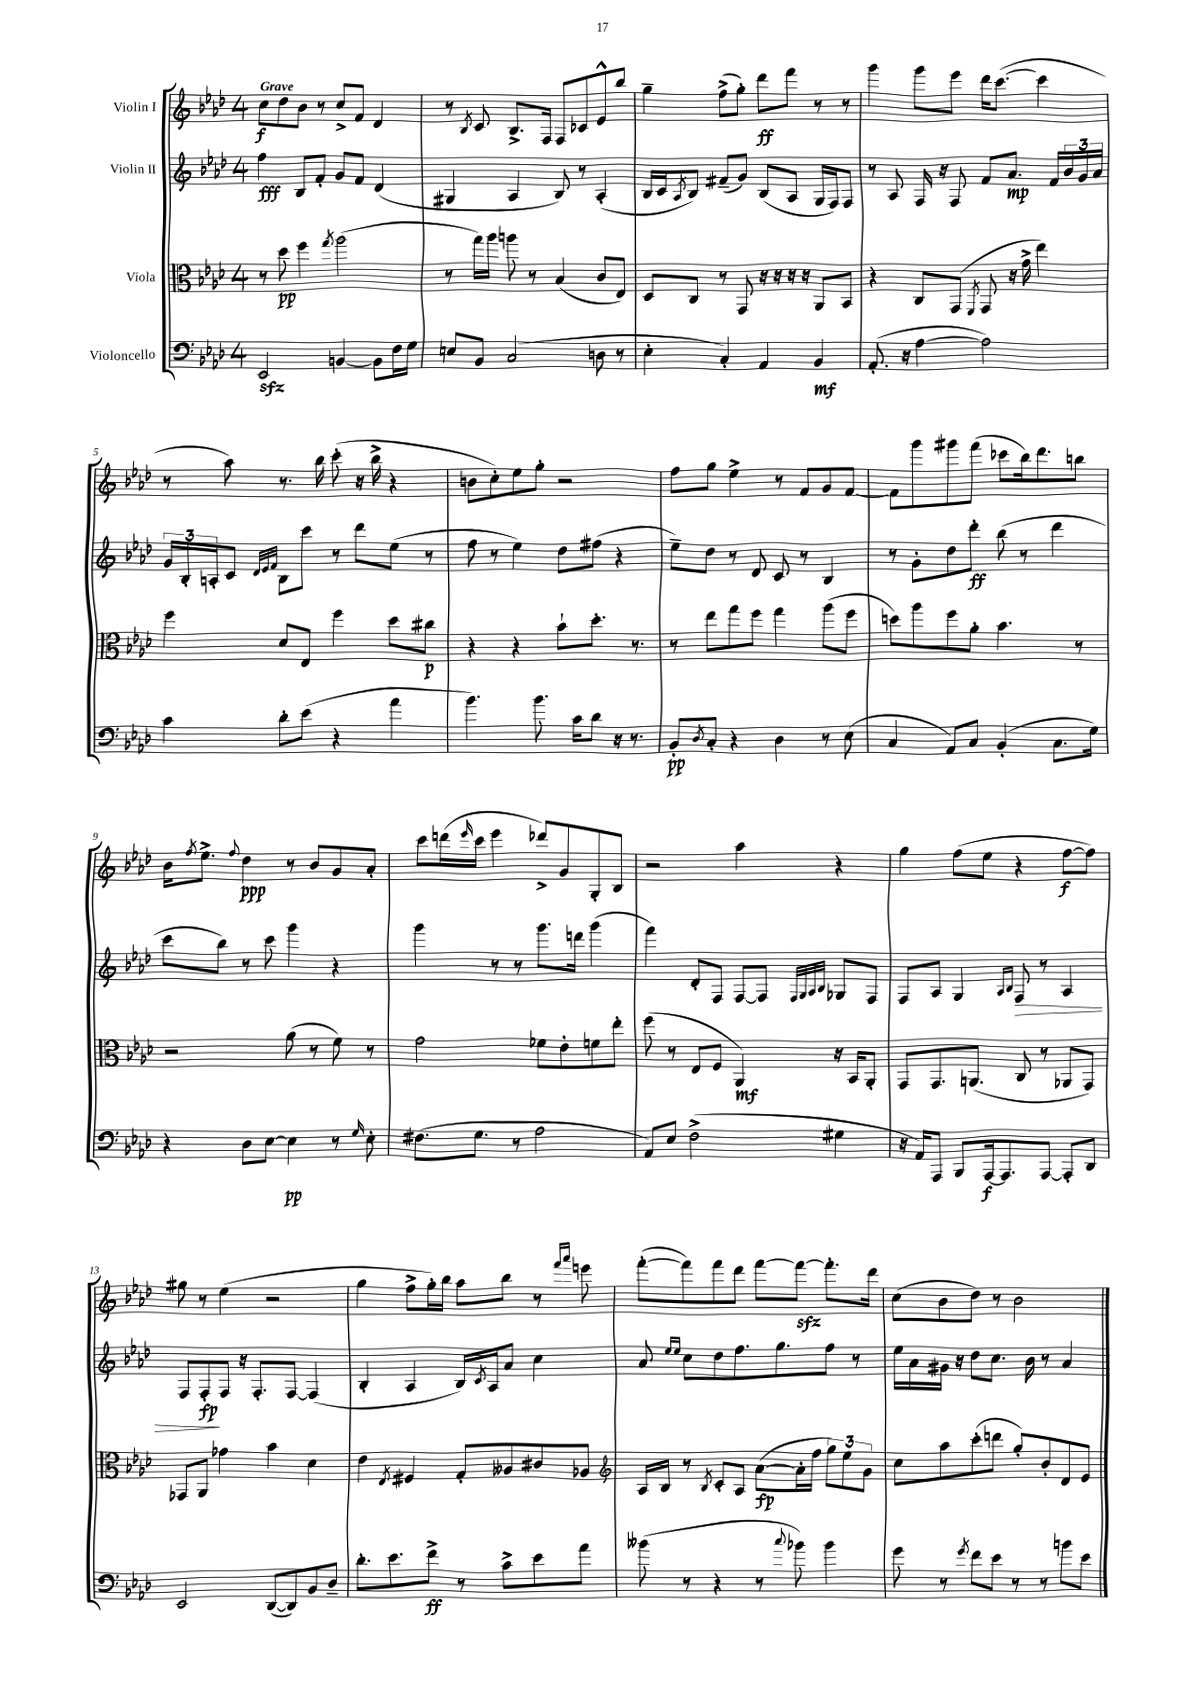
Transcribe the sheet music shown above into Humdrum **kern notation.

**kern	**kern	**kern	**kern
*staff4	*staff3	*staff2	*staff1
*clefF4	*clefC3	*clefG2	*clefG2
*k[b-e-a-d-]	*k[b-e-a-d-]	*k[b-e-a-d-]	*k[b-e-a-d-]
*M4/4	*M4/4	*M4/4	*M4/4
2EE-	8r	4ff	8cc
.	8dd-	.	8dd-
.	4ff	8B-	8b-
.	.	8f'	8r
.	8qgg	.	.
[4BB	(2aa-	8g	8cc^
.	.	8f	8f
8BB]	.	(4d-	4d-
16F	.	.	.
16G	.	.	.
=	=	=	=
8E	8r	4G#	8r
.	.	.	8qB-
8BB-	16gg)	.	8c
.	16aa-	.	.
(2C	8aa	4A-	8.B-^
.	8r	.	.
.	.	.	16F
.	(4B-	8B-)	8F
.	.	8r	8c-
8D	8c	(4A-'	8e-^^
8r	8E-)	.	8bb-
=	=	=	=
4E-'	8D-	16B-	4gg~
.	.	16c	.
.	.	8qA-	.
.	8C	8B-)	.
4C')	8r	(8f#~	(8ff^
.	8GG	8g)	8gg')
4AA-	16r	(8B-	8ddd-
.	16r	.	.
.	16r	8A-	8fff
.	16r	.	.
4BB-	8AA-	16G	8r
.	.	16F)	.
.	8BB-	8F	8r
=	=	=	=
(8.AA-'	4r	8r	4ggg
.	.	8A-	.
16r	.	.	.
[4A-	8C	16F	8ggg
.	.	16r	.
.	(8GG	8F	8eee-
.	8qFF	.	.
2A-])	8GG	8f	16ddd-
.	.	.	([8.ccc
.	16r	8.a-	.
.	16g^	.	.
.	4ee-)	.	4ccc]
.	.	16f	.
.	.	24b-	.
.	.	24g	.
.	.	24a-	.
=	=	=	=
4c	4ff	24g	8r
.	.	24B-'	.
.	.	24A'	.
.	.	8c	8aa-)
.	.	32qqd-	.
.	.	32qqe-	.
.	.	32qqf	.
8d-'	8d-	8B-	8.r
(8e-	8E-	8ccc	.
.	.	.	16bb-
4r	4ff	8r	(8ccc'
.	.	8ddd-	16r
.	.	.	16bb-^
4a-	8dd-	(8ee-	4r
.	8cc#	8r	.
=	=	=	=
4.b-)	4r	8ff	8b
.	.	8r	8cc')
.	4r	4ee-)	8ee-
8.b-	.	.	8gg'
.	8b-`	8dd-	2r
16c	.	.	.
8d-	8.dd-'	(8ff#	.
16r	.	4r	.
8.r	8.r	.	.
=	=	=	=
8BB-'	8r	8ee-~)	8ff
8qD-	.	.	.
8C'	8ee-	8dd-	8gg
4r	8gg	8r	4ee-^
.	8ff	8d-	.
4D-	4gg	8c	8r
.	.	8r	8f
8r	(8aa-	4B-	8g
(8E-	8ff	.	[8f
=	=	=	=
4C	8dd)	8r	8f]
.	8aa-	8g'	8ggg
8AA-)	8ff	8dd-	8ggg#
8C	8a-'	8ddd-'	(8fff
(4BB-'	4.b-	(8bb-	8ccc-
.	.	8r	16bb-)
.	.	.	8.ddd-
8.C	.	4ddd-	.
.	8r	.	8bb
16G)	.	.	.
=	=	=	=
4r	2r	8ccc	16b-
.	.	.	8qff
.	.	.	8.ee-^
.	.	8bb-)	.
.	.	.	8qqff
8D-	.	8r	4dd-
[8E-	.	8ccc	.
4E-]	(8a-	4ggg	8r
.	8r	.	8b-
8r	8f)	4r	8g
16qqG	.	.	.
8E-'	8r	.	8a-'
=	=	=	=
(8.F#	2g	4ggg	8ccc
.	.	.	(16ddd
.	.	.	16qqeee-
8.G	.	.	16ccc
.	.	8r	4eee-
8r	.	8r	.
2A-	8f-	8.ggg	8ddd-^)
.	8e-'	.	8g
.	.	16ddd	.
.	8f	(4ggg	8G'
.	8ee-'	.	8B-
=	=	=	=
8AA-)	(8ff	4fff)	2r
8E-	8r	.	.
(2F^	8E-	8d-'	.
.	8F	8F	.
.	4AA-)	[8F	4aa-
.	.	8F]	.
.	.	32qqF	.
.	.	32qqG	.
.	.	32qqA-	.
.	.	32qqB-	.
4G#	16r	8G-	4r
.	16BB-	.	.
.	8AA-'	8F	.
=	=	=	=
16r	8GG	8F	4gg
16AA-)	.	.	.
8AAA-	8.GG	8A-	.
8BBB-	.	4G	(8ff
.	(8.AA	.	.
[16AAA-	.	.	8ee-
8.AAA-]	.	.	.
.	.	16qqA-	.
.	.	16qqB-	.
.	8C	8F	4r
[8AAA-	8r	8r	.
8AAA-']	8AA-	4A-	[8ff
8DD-	8GG)	.	8ff])
=	=	=	=
2EE-	8GG-	8F	8gg#
.	8AA-	8F'	8r
.	4g-	8F	(4ee-
.	.	16r	.
.	.	8.F'	.
([8DD-	4b-	.	2r
8DD-])	.	[8F	.
8BB-	4d-	(4F]	.
8D-~	.	.	.
=	=	=	=
8.d-'	4e-	4B-'	4gg
8.e-	.	.	.
.	8qE-	.	.
.	4F#	4A-	8ff^
8f^	.	.	16gg')
.	.	.	16bb-
8r	8G'	16B-)	8aa-
.	.	8qc	.
.	.	16A-	.
8c^	8A--	8a-	8bb-
8e-	8c#	4cc	8r
.	.	.	16qqfff
.	.	.	16qqaaa-
8a-	8A-	.	8eee
=	=	=	=
*	*clefG2	*	*
(8b--	16A-	8a-	([8fff'
.	16B-	.	.
.	.	16qqee-	.
.	.	16qqee-	.
8r	8r	8cc	8fff])
.	8qB-	.	.
4r	8c'	8dd-	8fff
.	8A-	8.ff	8ddd-
8r	([8a-	.	[8fff
.	.	8.gg	.
8qqcc	.	.	.
8b-)	16a-']	.	8fff_
.	16ff	.	.
4b-	12gg)	8ff	8.fff']
.	12ee-	.	.
.	.	8r	.
.	12g	.	.
.	.	.	16ddd-
=	=	=	=
8g	8cc	16ee-	(8cc
.	.	16a-	.
8r	8aa-	16g#	8b-
.	.	16r	.
8qg	.	.	.
8f	(8ccc'	8dd-	8dd-)
8e-	8ddd	8.cc	8r
8r	8gg')	.	2b-
.	.	16b-	.
8r	8b-'	8r	.
8b	8d-	4a-	.
8e-	8e-	.	.
==	==	==	==
*-	*-	*-	*-
